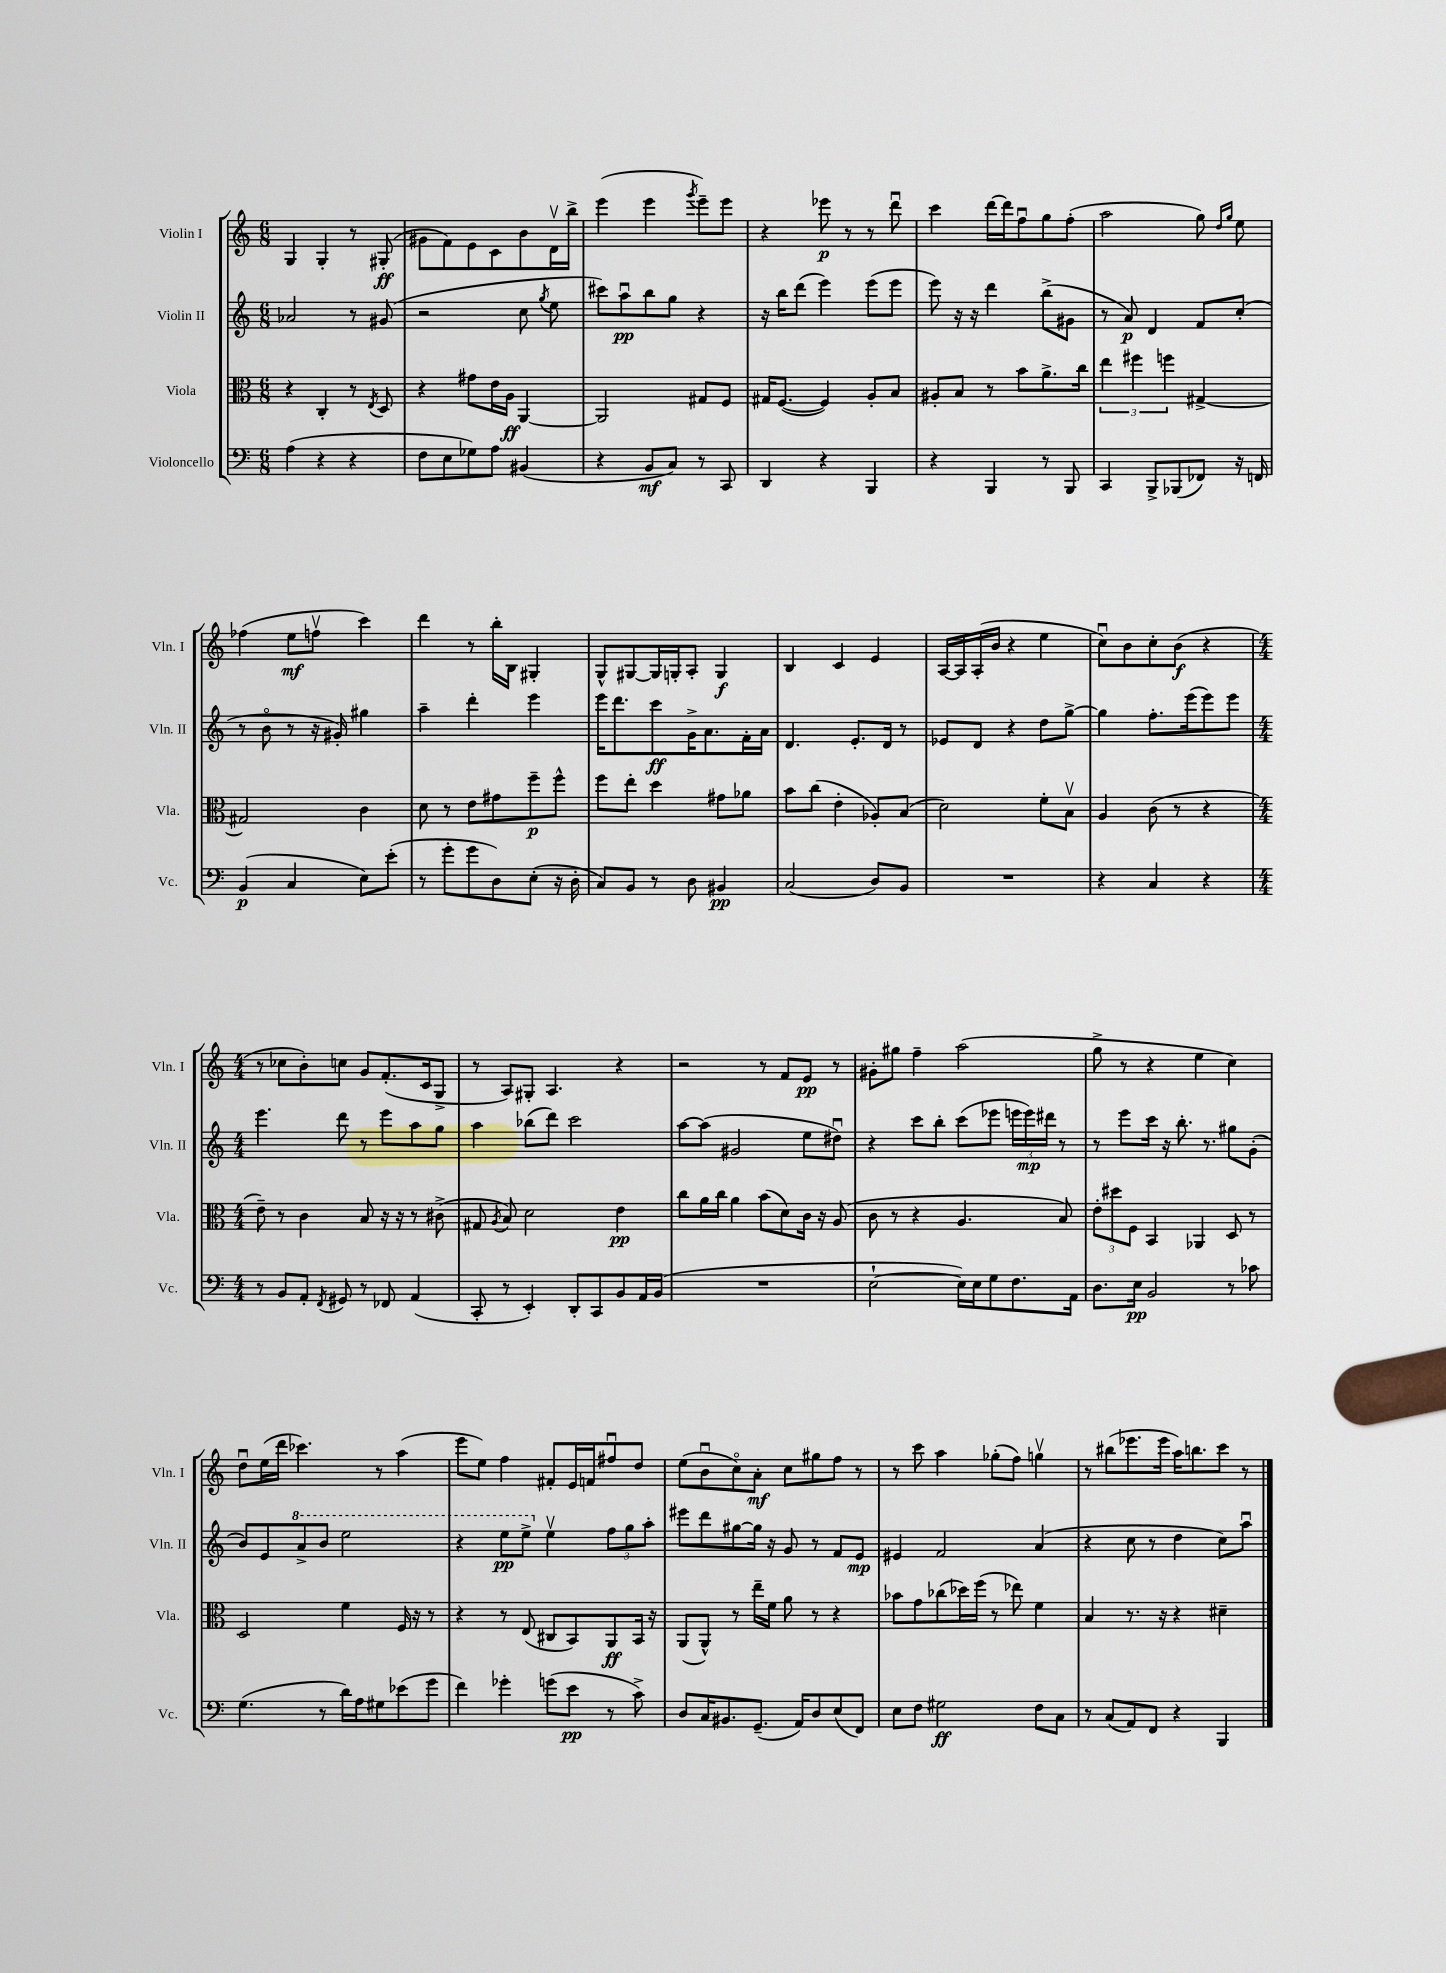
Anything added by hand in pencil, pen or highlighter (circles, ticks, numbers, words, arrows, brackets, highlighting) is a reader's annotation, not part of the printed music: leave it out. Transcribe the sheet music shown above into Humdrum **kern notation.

**kern	**dynam	**kern	**dynam	**kern	**dynam	**kern	**dynam
*part4	*part4	*part3	*part3	*part2	*part2	*part1	*part1
*staff4	*staff4	*staff3	*staff3	*staff2	*staff2	*staff1	*staff1
*I"Violoncello	*	*I"Viola	*	*I"Violin II	*	*I"Violin I	*
*I'Vc.	*	*I'Vla.	*	*I'Vln. II	*	*I'Vln. I	*
*clefF4	*	*clefC3	*	*clefG2	*	*clefG2	*
*k[]	*	*k[]	*	*k[]	*	*k[]	*
*M6/8	*	*M6/8	*	*M6/8	*	*M6/8	*
=16	=16	=16	=16	=16	=16	=16	=16
(4A\	.	4r	.	2a-X/	.	4G/	.
4r	.	4C'/	.	.	.	4G'/	.
4r	.	8r	.	8r	.	8r	.
.	.	8qE/	.	.	.	.	.
.	.	8D/	.	(8g#X/	.	(8G#X'/	ff
=17	=17	=17	=17	=17	=17	=17	=17
8F\L	.	4r	.	2r	.	8g#X\L	.
8E\	.	.	.	.	.	8f\)	.
8G-X\)	.	8g#X\L	.	.	.	8e\	.
8A\J	.	16e\L	.	.	.	8c\	.
.	.	16A\JJ	ff	.	.	.	.
(4BB#X/	.	[4AA/	.	8cc\	.	8b\	.
.	.	.	.	8qgg/	.	.	.
.	.	.	.	8ee\	.	16dv\L	.
.	.	.	.	.	.	16bb^\JJ	.
=18	=18	=18	=18	=18	=18	=18	=18
4r	.	2AA/]	.	8ccc#X\L)	.	(4eee\	.
.	.	.	.	8aau\	pp	.	.
8BB/L	mf	.	.	8bb\	.	4eee\	.
8C/J)	.	.	.	8gg\J	.	.	.
.	.	.	.	.	.	8qggg/	.
8r	.	8G#X/L	.	4r	.	8eee~\L)	.
8CC/	.	8F/J	.	.	.	8eee\J	.
=19	=19	=19	=19	=19	=19	=19	=19
4DD/	.	16G#X/KL	.	16r	.	4r	.
.	.	([8.F/J	.	16bb\KL	.	.	.
.	.	.	.	(8ddd\J	.	.	.
4r	.	4F/])	.	4eee\)	.	8eee-X\	p
.	.	.	.	.	.	8r	.
4BBB/	.	8A'/L	.	(8eee\L	.	8r	.
.	.	8B/J	.	8eee\J	.	8dddu\	.
=20	=20	=20	=20	=20	=20	=20	=20
4r	.	8A#X'/L	.	8eee\)	.	4ccc\	.
.	.	8B/J	.	16r	.	.	.
.	.	.	.	16r	.	.	.
4BBB/	.	8r	.	4ddd\	.	[16ddd\LL	.
.	.	.	.	.	.	16ddd\J]	.
.	.	8b\L	.	.	.	8ffu\	.
8r	.	8.a^\	.	(8bb^\L	.	8gg\	.
8BBB/	.	.	.	8g#X\J	.	(8ff'\J	.
.	.	16cc\Jk	.	.	.	.	.
=21	=21	=21	=21	=21	=21	=21	=21
4CC/	.	6ee\	.	8r	.	2aa\	.
.	.	.	.	8a/)	p	.	.
.	.	6ff#X\	.	.	.	.	.
8BBB^/L	.	.	.	4d/	.	.	.
.	.	6ffn\	.	.	.	.	.
(8BBB-X/	.	.	.	.	.	.	.
8FF-X/J)	.	[4G#X^/	.	8f/L	.	8gg\)	.
.	.	.	.	.	.	16qqdd/LL	.
.	.	.	.	.	.	16qqgg/JJ	.
16r	.	.	.	(8cc'/J	.	8ee\	.
16FFn/	.	.	.	.	.	.	.
!!LO:LB:g=z
=22	=22	=22	=22	=22	=22	=22	=22
(4BB/	p	2G#X/]	.	8r	.	(4ff-X\	.
.	.	.	.	8b\	.	.	.
4C/	.	.	.	8r	.	8ee\L	mf
.	.	.	.	16r	.	8ffnv\J	.
.	.	.	.	16g#X'/)	.	.	.
8E\L)	.	4c\	.	4gg#X\	.	4ccc\)	.
(8e'\J	.	.	.	.	.	.	.
=23	=23	=23	=23	=23	=23	=23	=23
8r	.	8d\	.	4aa~\	.	4ddd\	.
8g'\L	.	8r	.	.	.	.	.
8g\	.	8e\L	.	4ddd'\	.	8r	.
8D\)	.	8g#X\	.	.	.	16bb'\LL	.
.	.	.	.	.	.	16B\JJ	.
(8E'\J	.	8ff~\	p	4eee\	.	4G#X'/	.
16r	.	8ff^^\J	.	.	.	.	.
16D'\	.	.	.	.	.	.	.
=24	=24	=24	=24	=24	=24	=24	=24
8C/L)	.	8ff\L	.	16eee\KL	.	8G^^/L	.
.	.	.	.	8.ddd\	.	.	.
8BB/J	.	8ee'\J	.	.	.	[8G#X/	.
8r	.	4dd\	.	8ccc\	ff	16G#/L]	.
.	.	.	.	.	.	16Gn'/J	.
8D\	.	.	.	16g^\K	.	8A'/J	.
.	.	.	.	8.a\	.	.	.
4BB#X/	pp	8g#X\L	.	.	.	4G/	f
.	.	8a-X\J	.	16f'\L	.	.	.
.	.	.	.	16a\JJ	.	.	.
=25	=25	=25	=25	=25	=25	=25	=25
(2C/	.	8b\L	.	4.d/	.	4B/	.
.	.	(8cc\J	.	.	.	.	.
.	.	4e'\	.	.	.	4c/	.
.	.	.	.	8.e'/L	.	.	.
8D/L)	.	8A-X'/L)	.	.	.	4e/	.
.	.	.	.	16d/Jk	.	.	.
8BB/J	.	(8B/J	.	8r	.	.	.
=26	=26	=26	=26	=26	=26	=26	=26
2.r	.	2d\)	.	8e-X/L	.	[16A/LL	.
.	.	.	.	.	.	16A/]	.
.	.	.	.	8d/J	.	(16A'/	.
.	.	.	.	.	.	16b/JJ	.
.	.	.	.	4r	.	4r	.
.	.	8f'\L	.	8dd\L	.	4ee\	.
.	.	8Bv\J	.	[8gg^\J	.	.	.
=27	=27	=27	=27	=27	=27	=27	=27
4r	.	4A/	.	4gg\]	.	8ccu\L)	.
.	.	.	.	.	.	8b\	.
4C/	.	(8c\	.	8.ff'\L	.	8cc'\	.
.	.	8r	.	.	.	(8b\J	f
.	.	.	.	(16eee\k	.	.	.
4r	.	4r	.	8eee\)	.	4r	.
.	.	.	.	8eee\J	.	.	.
!!LO:LB:g=z
=28	=28	=28	=28	=28	=28	=28	=28
*M4/4	*	*M4/4	*	*M4/4	*	*M4/4	*
8r	.	8e~\)	.	4.eee\	.	8r	.
8BB/L	.	8r	.	.	.	8cc-X\L	.
8AA'/J	.	4c\	.	.	.	8b'\)	.
8qFF/	.	.	.	.	.	.	.
8GG#X/	.	.	.	8ddd\	.	8ccn\J	.
8r	.	8B/	.	8r	.	8g/L	.
8FF-X/	.	16r	.	8eee\L	.	(8.f'/	.
.	.	16r	.	.	.	.	.
(4AA/	.	8r	.	8aa\	.	.	.
.	.	.	.	.	.	16c/k	.
.	.	(8c#X^\	.	8gg\J	.	8G^/J	.
=29	=29	=29	=29	=29	=29	=29	=29
8CC'/	.	8G#X/	.	4aa\	.	8r	.
.	.	8qA/	.	.	.	.	.
8r	.	8B/)	.	.	.	8A/L)	.
4EE'/)	.	2d\	.	(8bb-X\L	.	8G#X'/J	.
.	.	.	.	8ddd\J)	.	4.A/	.
8DD'/L	.	.	.	2ccc\	.	.	.
8CC/	.	.	.	.	.	.	.
8BB/	.	4e\	pp	.	.	4r	.
16AA/L	.	.	.	.	.	.	.
(16BB/JJ	.	.	.	.	.	.	.
=30	=30	=30	=30	=30	=30	=30	=30
1r	.	8cc\L	.	[8aa\L	.	2r	.
.	.	16a\L	.	(8aa\J]	.	.	.
.	.	16cc\JJ	.	.	.	.	.
.	.	4a\	.	2g#X/	.	.	.
.	.	(8b\L	.	.	.	8r	.
.	.	8d\)	.	.	.	8f/L	.
.	.	16c\Jk	.	8ee\L	.	8e/J	pp
.	.	16r	.	.	.	.	.
.	.	(8A/	.	8dd#Xu\J)	.	8r	.
=31	=31	=31	=31	=31	=31	=31	=31
[2E`\	.	8c\	.	4r	.	8g#X'\L	.
.	.	8r	.	.	.	8gg#X\J	.
.	.	4r	.	8ccc\L	.	4ff~\	.
.	.	.	.	8bb'\J	.	.	.
16E\LL])	.	4.A/	.	(8ccc\L	.	(2aa\	.
16E\J	.	.	.	.	.	.	.
8G\	.	.	.	8eee-X\J	.	.	.
8.F\	.	.	.	24eeen\LL	.	.	.
.	.	.	.	24eee\)	mp	.	.
.	.	.	.	24ddd#X\JJ	.	.	.
.	.	8B/)	.	8r	.	.	.
16AA\Jk	.	.	.	.	.	.	.
=32	=32	=32	=32	=32	=32	=32	=32
8.D\L	.	12e'\L	.	8r	.	8gg^\	.
.	.	12dd#X\	.	.	.	.	.
.	.	.	.	8eee\L	.	8r	.
.	.	12F\J	.	.	.	.	.
16E\Jk	pp	.	.	.	.	.	.
2BB/	.	4BB/	.	16ccc\Jk	.	4r	.
.	.	.	.	16r	.	.	.
.	.	.	.	8.bb'\	.	.	.
.	.	4AA-X/	.	.	.	4ee\	.
.	.	.	.	8.r	.	.	.
8r	.	8D/	.	8gg#X\L	.	4cc\)	.
8c-X\	.	8r	.	(8g'\J	.	.	.
!!LO:LB:g=z
=33	=33	=33	=33	=33	=33	=33	=33
(4.G\	.	2D/	.	8b/L)	.	8ddu\L	.
.	.	.	.	8e/	.	(16ee\L	.
.	.	.	.	.	.	16ddd\JJ	.
*	*	*	*	*8va	*	*	*
.	.	.	.	8aa^/	.	4.ccc-X\)	.
8r	.	.	.	8bb/J	.	.	.
16d\LL)	.	4f\	.	2eee\	.	.	.
16A\J	.	.	.	.	.	.	.
8G#X\	.	.	.	.	.	8r	.
(8e-X\	.	16F/	.	.	.	(4aa\	.
.	.	16r	.	.	.	.	.
8g\J	.	8r	.	.	.	.	.
=34	=34	=34	=34	=34	=34	=34	=34
4f\)	.	4r	.	4r	.	8eee\L	.
.	.	.	.	.	.	8ee\J)	.
4g-X'\	.	8r	.	8eee\L	pp	4ff\	.
.	.	(8E/	.	8eee^\J	.	.	.
*	*	*	*	*X8va	*	*	*
(8gn\L	.	8C#X/L	.	4eev\	.	8f#X'/L	.
8e\J	pp	8BB/)	.	.	.	16e/L	.
.	.	.	.	.	.	16fn/J	.
8r	.	8AA/	ff	12ff\L	.	8ff#Xu/	.
.	.	.	.	12gg\	.	.	.
8c^\)	.	16BB/Jk	.	.	.	8dd/J	.
.	.	.	.	12aa'\J	.	.	.
.	.	16r	.	.	.	.	.
=35	=35	=35	=35	=35	=35	=35	=35
8D/L	.	(8AA/L	.	8eee#X\L	.	(8ee\L	.
16C/K	.	8AA^^/J)	.	8ddd\	.	8bu\	.
8.BB#X/	.	.	.	.	.	.	.
.	.	8r	.	[8gg#X\	.	8cc\)	.
(8.GG~/J	.	16ee~\LL	.	16gg#\Jk]	.	8a'\J	mf
.	.	16f\JJ	.	16r	.	.	.
.	.	8a\	.	8g/	.	8cc\L	.
16AA/KL)	.	.	.	.	.	.	.
8D/	.	8r	.	8r	.	8gg#X\	.
(8E/	.	4r	.	8f/L	.	8ff\J	.
8FF/J)	.	.	.	8e/J	mp	8r	.
=36	=36	=36	=36	=36	=36	=36	=36
8E\L	.	8b-X\L	.	4e#X/	.	8r	.
8F\J	.	8g\	.	.	.	8ccc\	.
2G#X\	ff	(8cc-X\	.	2f/	.	4aa\	.
.	.	16dd-X\L)	.	.	.	.	.
.	.	(16ff\JJ	.	.	.	.	.
.	.	8r	.	.	.	(8gg-X'\L	.
.	.	8ee-X\)	.	.	.	8ff\J)	.
8F\L	.	4f\	.	(4a/	.	4ggnv\	.
8C\J	.	.	.	.	.	.	.
=37	=37	=37	=37	=37	=37	=37	=37
8r	.	4B/	.	4r	.	8r	.
(8C/L	.	.	.	.	.	(8bb#X\L	.
8AA/)	.	8.r	.	8cc\	.	8.eee-X\	.
8FF/J	.	.	.	8r	.	.	.
.	.	16r	.	.	.	16eee-\Jk	.
4r	.	4r	.	4dd\	.	16aa\KL)	.
.	.	.	.	.	.	8.bbn\	.
4BBB/	.	4d#X~\	.	8cc\L)	.	8ccc\J	.
.	.	.	.	8aau\J	.	8r	.
==	==	==	==	==	==	==	==
*-	*-	*-	*-	*-	*-	*-	*-
